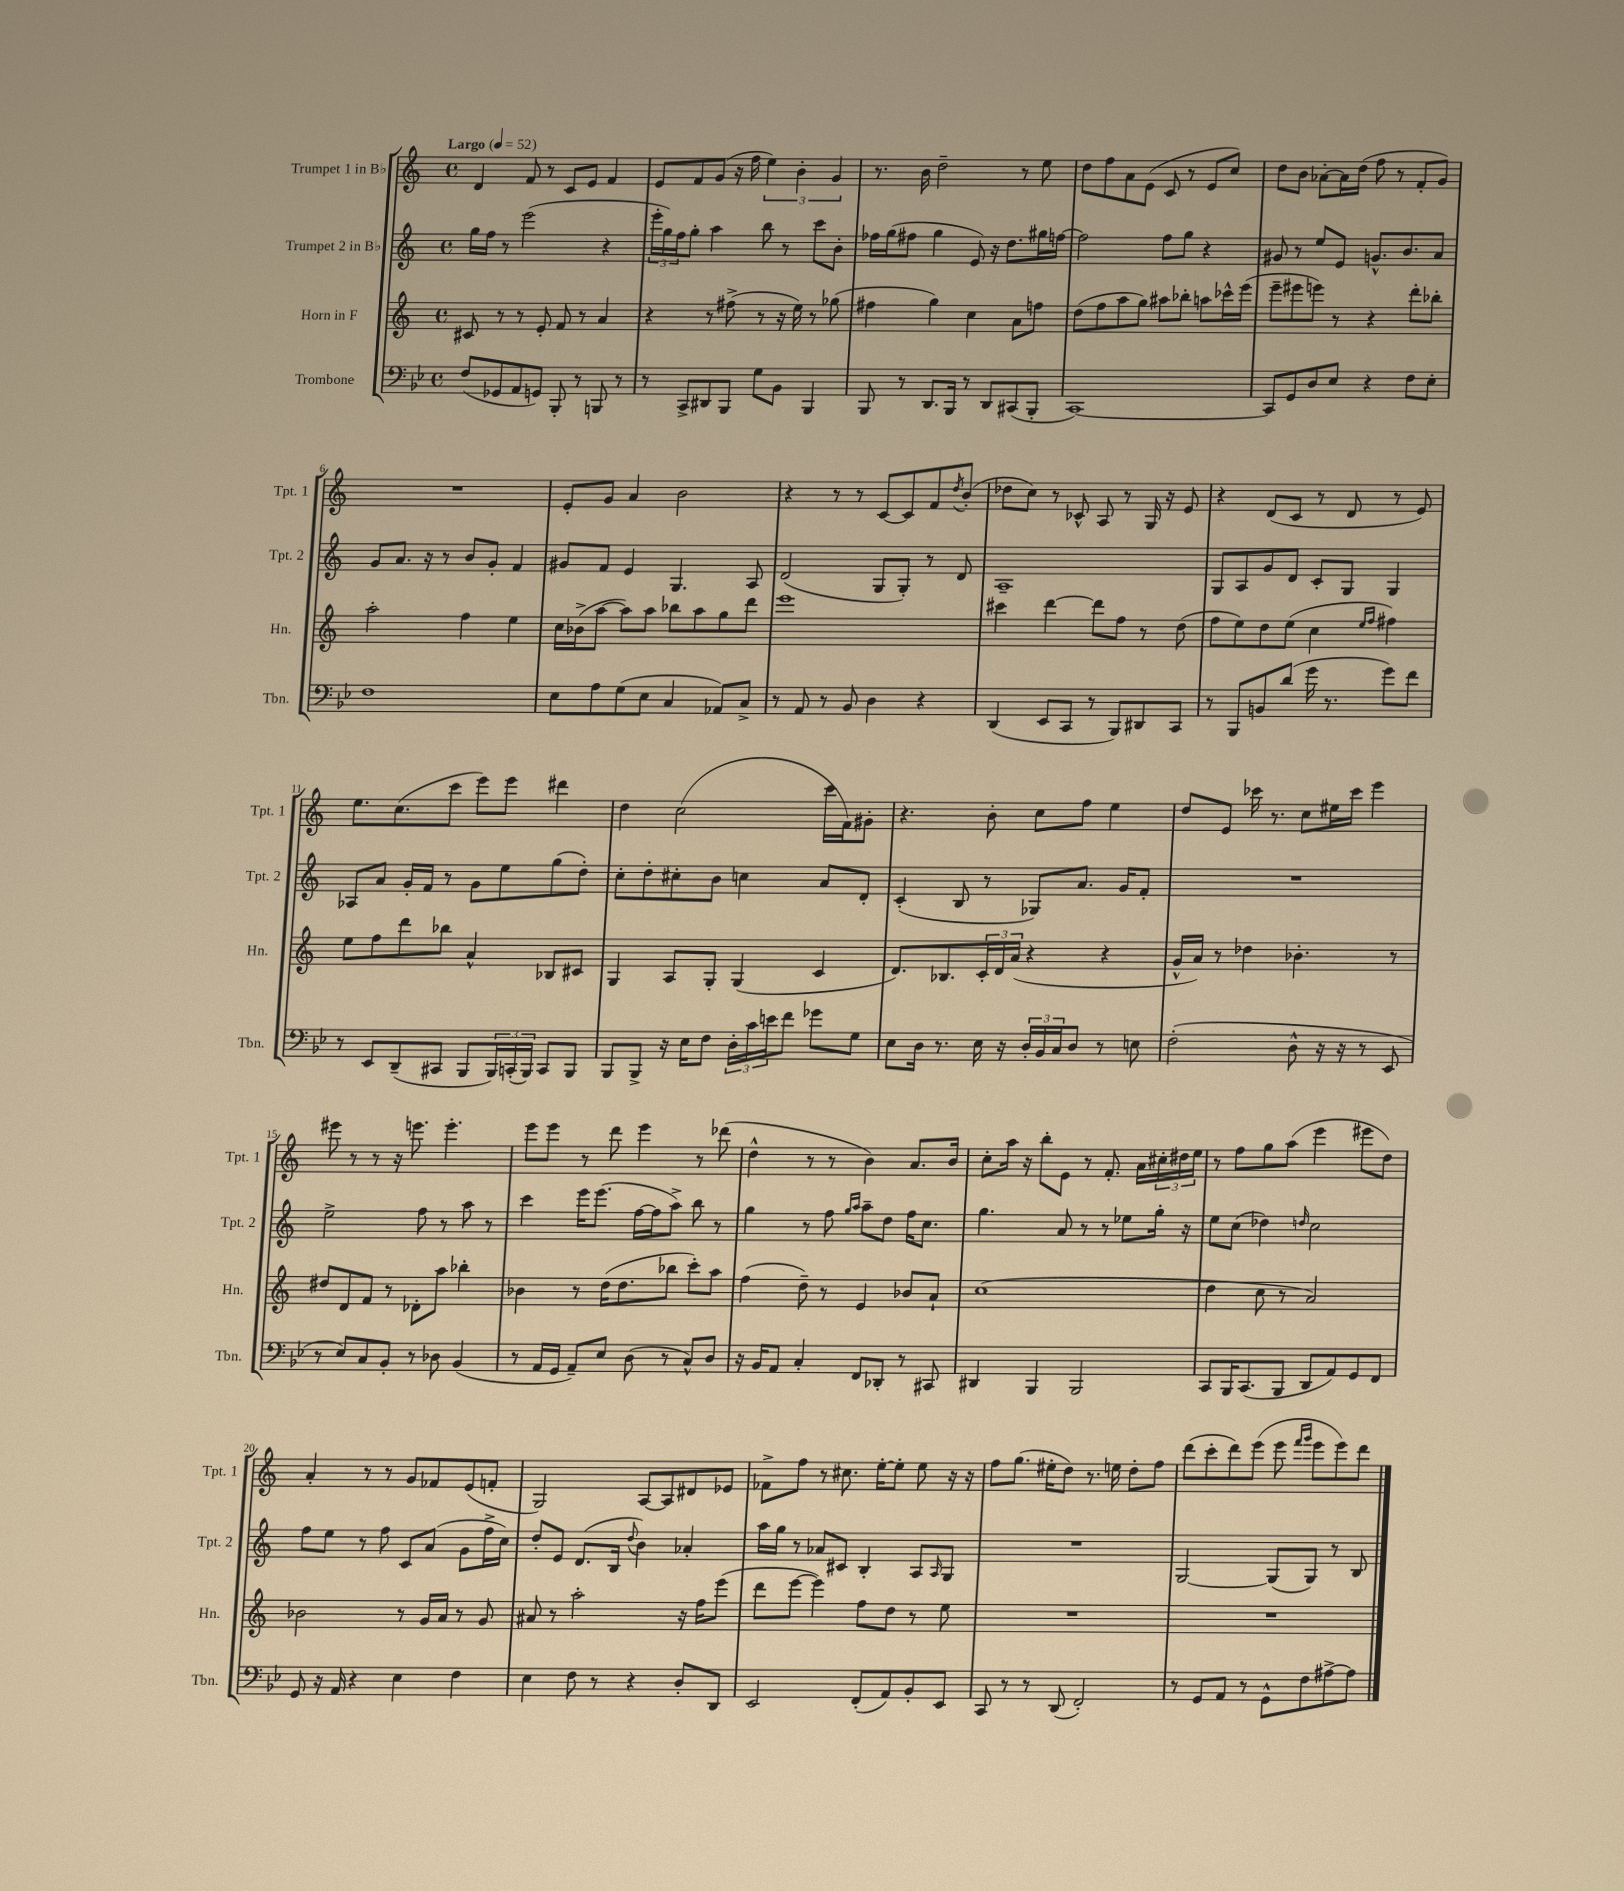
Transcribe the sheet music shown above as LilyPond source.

<<
\new StaffGroup <<
\new Staff = "s0" \with { instrumentName = "Trumpet 1 in Bb" shortInstrumentName = "Tpt. 1" } {
    \clef treble \key c \major \defaultTimeSignature \time 4/4 \tempo "Largo" 4 = 52
    d'4 f'8 r8 c'8 e'8 f'4 |
    e'8 f'8 g'8( r16 f''16 \tuplet 3/2 { e''4) b'4-. g'4 } |
    r8. b'16 d''2-- r8 e''8 |
    d''8 f''8 a'8 e'8( c'8 r8 e'8 c''8) |
    d''8 b'8 aes'8~-. aes'16 d''16( f''8 r8 f'8-. g'8) |
    R1 |
    e'8-. g'8 a'4 b'2 |
    r4 r8 r8 c'8~ c'8 f'8 \acciaccatura { d''8 } b'8-.( |
    des''8 c''8) r8 ces'8-^ a8 r8 g16 r16 e'8 |
    r4 d'8( c'8 r8 d'8 r8 e'8) |
    e''8. c''8.( c'''8 e'''8) e'''8 dis'''4 |
    d''4 c''2( c'''16 f'16) gis'8-. |
    r4. b'8-. c''8 f''8 e''4 |
    d''8 e'8 ces'''16 r8. c''8 eis''16 ces'''16 e'''4 |
    eis'''8 r8 r8 r16 e'''8. e'''4.-. |
    e'''8 e'''8 r8 d'''8 e'''4 r8 des'''8( |
    d''4-^ r8 r8 b'4) a'8. b'16 |
    c''8-. a''16 r16 b''8-. e'8 r8 f'8.-. a'16 \tuplet 3/2 { cis''16-. dis''16 e''16 } |
    r8 f''8 g''8 a''8( e'''4 eis'''8 d''8) |
    a'4-. r8 r8 g'8 fes'8 e'8( f'8-. |
    g2) a8~ a8 dis'8 ees'8 |
    fes'8-> f''8 r8 cis''8. e''16~-. e''8-. e''8 r16 r16 |
    f''8 g''8.( eis''16-. d''8) r8. e''16 d''8-. f''8 |
    d'''8( c'''8-. d'''8) e'''8( e'''8 \grace { f'''16 g'''16 } e'''8 e'''8) d'''8 \bar "|." |
}
\new Staff = "s1" \with { instrumentName = "Trumpet 2 in Bb" shortInstrumentName = "Tpt. 2" } {
    \clef treble \key c \major \defaultTimeSignature \time 4/4
    g''16 f''16 r8 e'''2( r4 |
    \tuplet 3/2 { e'''16-. g''16) f''16 } g''8-. a''4 b''8 r8 c'''8 b'8-. |
    fes''16 g''16( fis''8 g''4 e'8) r16 d''8. gis''16 f''16~ |
    f''2 f''8 g''8 r4 |
    gis'8 r8 e''8 e'8 g'8.-^ b'8. a'8 |
    g'8 a'8. r16 r8 b'8 g'8-. f'4 |
    gis'8 f'8 e'4 g4. a8 |
    d'2( g8 g8-.) r8 d'8 |
    a1-- |
    g8 a8 g'8 d'8 c'8-. g8 g4 |
    aes8 a'8 g'16-. f'16 r8 g'8 e''8 g''8( d''8-.) |
    c''8-. d''8-. cis''8-. b'8 c''4 a'8 d'8-. |
    c'4-.( b8 r8 ges8) a'8. g'16 f'8-. |
    R1 |
    e''2-> f''8 r8 a''8 r8 |
    c'''4 e'''16 e'''8.( f''16~ f''16 a''8->) b''8 r8 |
    g''4 r8 f''8 \grace { g''16 a''16 } a''8-- d''8 f''16 c''8. |
    g''4. a'8 r8 r8 ees''8 g''16-. r16 |
    e''8 c''8( des''4) \grace { d''16 } c''2 |
    f''8 e''8 r8 f''8 c'8 a'8( g'8 f''16-> c''16) |
    d''8-. e'8 d'8.( b16 \appoggiatura { d''8 } b'4) aes'4-. |
    a''16 g''16 r8 aes'8 cis'8 b4-. a8 \grace { a16 } g8 |
    R1 |
    g2~ g8( g8) r8 b8 \bar "|." |
}
\new Staff = "s2" \with { instrumentName = "Horn in F" shortInstrumentName = "Hn." } {
    \clef treble \key c \major \defaultTimeSignature \time 4/4
    cis'8 r8 r8 e'8-. f'8 r8 a'4 |
    r4 r8 fis''8->( r8 r16 e''16) r8 ges''8( |
    fis''4 g''4) c''4 a'8 f''8 |
    d''8( f''8 a''8 g''8) ais''8 bes''8-. a''8 ces'''16-^ e'''16( |
    e'''8-- eis'''8 e'''8) r8 r4 d'''8-. bes''8-. |
    a''2-. f''4 e''4 |
    c''16 bes'16->( a''8~ a''8) a''8 bes''8 a''8 g''8 d'''8 |
    e'''1 |
    cis'''4 d'''4~ d'''8 f''8 r8 d''8( |
    f''8 e''8) d''8 e''8( c''4 \grace { e''16 f''16 } fis''4) |
    e''8 f''8 d'''8 bes''8 a'4-^ bes8 cis'8 |
    g4 a8 g8-. g4( c'4 |
    d'8.) bes8. \tuplet 3/2 { c'16-. d'16 a'16( } r4 r4 |
    g'16-^ a'16) r8 des''4 bes'4.-. r8 |
    dis''8 d'8 f'8 r8 des'8-. a''8 bes''4-. |
    bes'4 r8 d''16( d''8. bes''8 c'''8-.) a''8 |
    f''4( d''8--) r8 e'4 bes'8 a'8-! |
    c''1( |
    d''4 c''8 r8 a'2) |
    bes'2 r8 g'16 a'16 r8 g'8 |
    ais'8 r8 a''2-. r16 f''16 e'''8( |
    d'''8 e'''8~ e'''4) f''8 d''8 r8 e''8 |
    R1 |
    R1 \bar "|." |
}
\new Staff = "s3" \with { instrumentName = "Trombone" shortInstrumentName = "Tbn." } {
    \clef bass \key bes \major \defaultTimeSignature \time 4/4
    f8( ges,8 a,8 g,8) bes,,8-. r8 b,,8 r8 |
    r8 c,8-> dis,8 bes,,8 g8 bes,8 bes,,4 |
    bes,,8 r8 d,8. bes,,16 r8 d,8 cis,8( bes,,8-. |
    c,1~) |
    c,8 g,8 d8 ees8 r4 f8 ees8-. |
    f1 |
    ees8 a8 g8( ees8 c4 aes,8) c8-> |
    r8 a,8 r8 bes,8 d4 r4 |
    d,4( ees,8 c,8 r8 bes,,8) dis,8 c,8 |
    r8 bes,,8 b,8 d'8( g'16 r8. g'8) f'8 |
    r8 ees,8 d,8--( cis,8 bes,,8 \tuplet 3/2 { bes,,16) c,16-.( bes,,16) } c,8 bes,,8 |
    bes,,8 bes,,8-> r16 ees16 f8 \tuplet 3/2 { d16-. c'16 e'16 } f'8 ges'8 g8 |
    ees8 d16 r8. ees16 r16 \tuplet 3/2 { d16-. bes,16 c16 } d8 r8 e8 |
    f2-.( d8-^ r16 r16 r8 ees,8 |
    r8 ees8) c8 bes,8-. r8 des8 bes,4( |
    r8 a,16 g,16 a,8--) ees8 d8( r8 c8-^) d8 |
    r16 bes,16 a,8 c4-. f,8 des,8-. r8 cis,8 |
    dis,4 bes,,4 bes,,2 |
    c,8 bes,,16 c,8.( bes,,8 d,8 a,8) g,8 f,8 |
    g,8 r16 a,16 r4 ees4 f4 |
    ees4 f8 r8 r4 d8-. d,8 |
    ees,2 f,8-.( a,8) bes,8-. ees,8 |
    c,8 r8 r8 d,8( f,2-.) |
    r8 g,8 a,8 r8 g,8-^ f8 ais8~-> ais8 \bar "|." |
}
>>
>>
